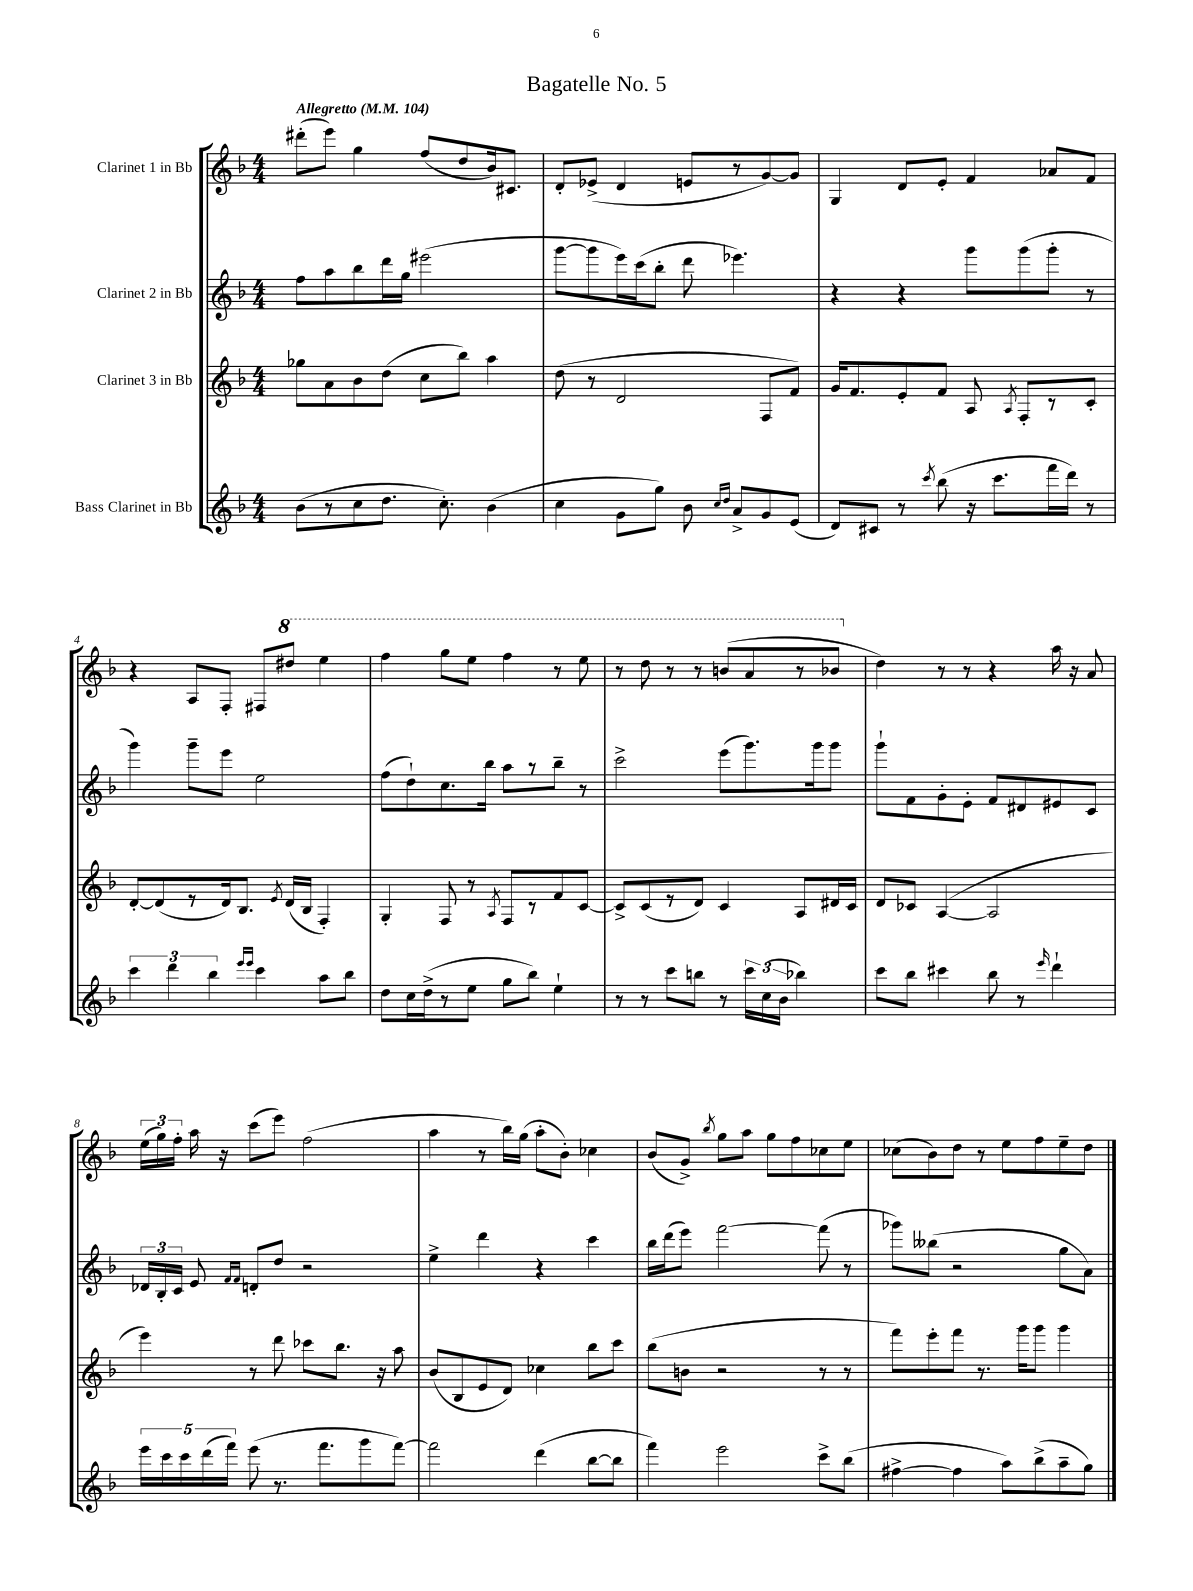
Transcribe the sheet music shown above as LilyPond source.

\header { title = "Bagatelle No. 5" }
<<
\new StaffGroup <<
\new Staff = "s0" \with { instrumentName = "Clarinet 1 in Bb" } {
    \clef treble \key f \major \numericTimeSignature \time 4/4 \tempo "Allegretto" 4 = 104
    \autoBeamOff dis'''8[-.( e'''8]) g''4 f''8[( d''8 bes'16) cis'8.] |
    d'8[-. ees'8]->( d'4 e'8[ r8 g'8~) g'8] |
    g4 d'8[ e'8]-. f'4 aes'8[ f'8] |
    r4 a8[ f8]-. fis8[ \ottava #1 dis'''8] e'''4 |
    f'''4 g'''8[ e'''8] f'''4 r8 e'''8 |
    r8 d'''8 r8 r8 b''8[( a''8 r8 bes''8] \ottava #0 |
    d''4) r8 r8 r4 a''16 r16 a'8 |
    \tuplet 3/2 { e''16[( g''16) f''16]-. } a''16 r16 c'''8[( e'''8]) f''2( |
    a''4 r8 bes''16[) g''16]( a''8[-. bes'8]-.) ces''4 |
    bes'8[( g'8]->) \acciaccatura { bes''8 } g''8[ a''8] g''8[ f''8 ces''8 e''8] |
    ces''8[( bes'8) d''8] r8 e''8[ f''8 e''8-- d''8] \bar "|." |
}
\new Staff = "s1" \with { instrumentName = "Clarinet 2 in Bb" } {
    \clef treble \key f \major \numericTimeSignature \time 4/4
    \autoBeamOff f''8[ a''8 bes''8 d'''16 g''16] eis'''2( |
    g'''8[~ g'''8 e'''16) c'''16( bes''8]-. d'''8 ees'''4.) |
    r4 r4 g'''8[ g'''8( g'''8]-. r8 |
    g'''4) g'''8[-- e'''8] e''2 |
    f''8[( d''8-!) c''8. bes''16] a''8[ r8 bes''8]-- r8 |
    c'''2-> e'''8[( g'''8.) g'''16 g'''8] |
    g'''8[-! f'8 g'8-. e'8]-. f'8[ dis'8 eis'8 c'8] |
    \tuplet 3/2 { des'16[ bes16-. c'16] } e'8 \grace { f'16[ f'16] } d'8[-. d''8] r2 |
    e''4-> d'''4 r4 c'''4 |
    bes''16[ d'''16( e'''8]) f'''2~ f'''8( r8 |
    ges'''8[) beses''8]( r2 g''8[ a'8]) \bar "|." |
}
\new Staff = "s2" \with { instrumentName = "Clarinet 3 in Bb" } {
    \clef treble \key f \major \numericTimeSignature \time 4/4
    \autoBeamOff ges''8[ a'8 bes'8 d''8]( c''8[ bes''8]) a''4 |
    d''8( r8 d'2 f8[ f'8]) |
    g'16[ f'8. e'8-. f'8] a8 \acciaccatura { a8 } f8[-. r8 c'8]-. |
    d'8[~-. d'8( r8 d'16) bes8.] \acciaccatura { e'8 } d'16[( bes16] f4-.) |
    g4-. f8 r8 \acciaccatura { a8 } f8[ r8 f'8 c'8]~ |
    c'8[-> c'8( r8 d'8]) c'4 a8[ dis'16 c'16] |
    d'8[ ces'8] a4~( a2 |
    e'''4) r8 d'''8 ces'''8[ bes''8.] r16 a''8 |
    bes'8[( bes8 e'8 d'8]) ces''4 bes''8[ c'''8] |
    bes''8[( b'8] r2 r8 r8 |
    f'''8[) e'''8-. f'''8] r8. g'''16[ g'''8] g'''4 \bar "|." |
}
\new Staff = "s3" \with { instrumentName = "Bass Clarinet in Bb" } {
    \clef treble \key f \major \numericTimeSignature \time 4/4
    \autoBeamOff bes'8[( r8 c''8 d''8.] c''8.-.) bes'4( |
    c''4 g'8[ g''8]) bes'8 \grace { c''16[ d''16] } a'8[-> g'8 e'8]( |
    d'8[) cis'8] r8 \acciaccatura { c'''8 } bes''8( r16 c'''8.[ f'''16 d'''16]) r8 |
    \tuplet 3/2 { c'''4 d'''4 bes''4 } \grace { e'''16[ e'''16] } c'''4 a''8[ bes''8] |
    d''8[ c''16 d''16->( r8 e''8] g''8[ bes''8]) e''4-! |
    r8 r8 c'''8[ b''8] r8 \tuplet 3/2 { c'''16[ c''16( bes'16] } bes''4) |
    c'''8[ bes''8] cis'''4 bes''8 r8 \grace { e'''16 } d'''4-! |
    \tuplet 5/4 { e'''16[ c'''16 c'''16 d'''16( f'''16]) } e'''8( r8. f'''8.[ g'''8 f'''8]~) |
    f'''2 d'''4( bes''8[~ bes''8] |
    f'''4) e'''2 c'''8[-> bes''8]( |
    fis''4~-> fis''4 a''8[) bes''8->( a''8-- g''8]) \bar "|." |
}
>>
>>
